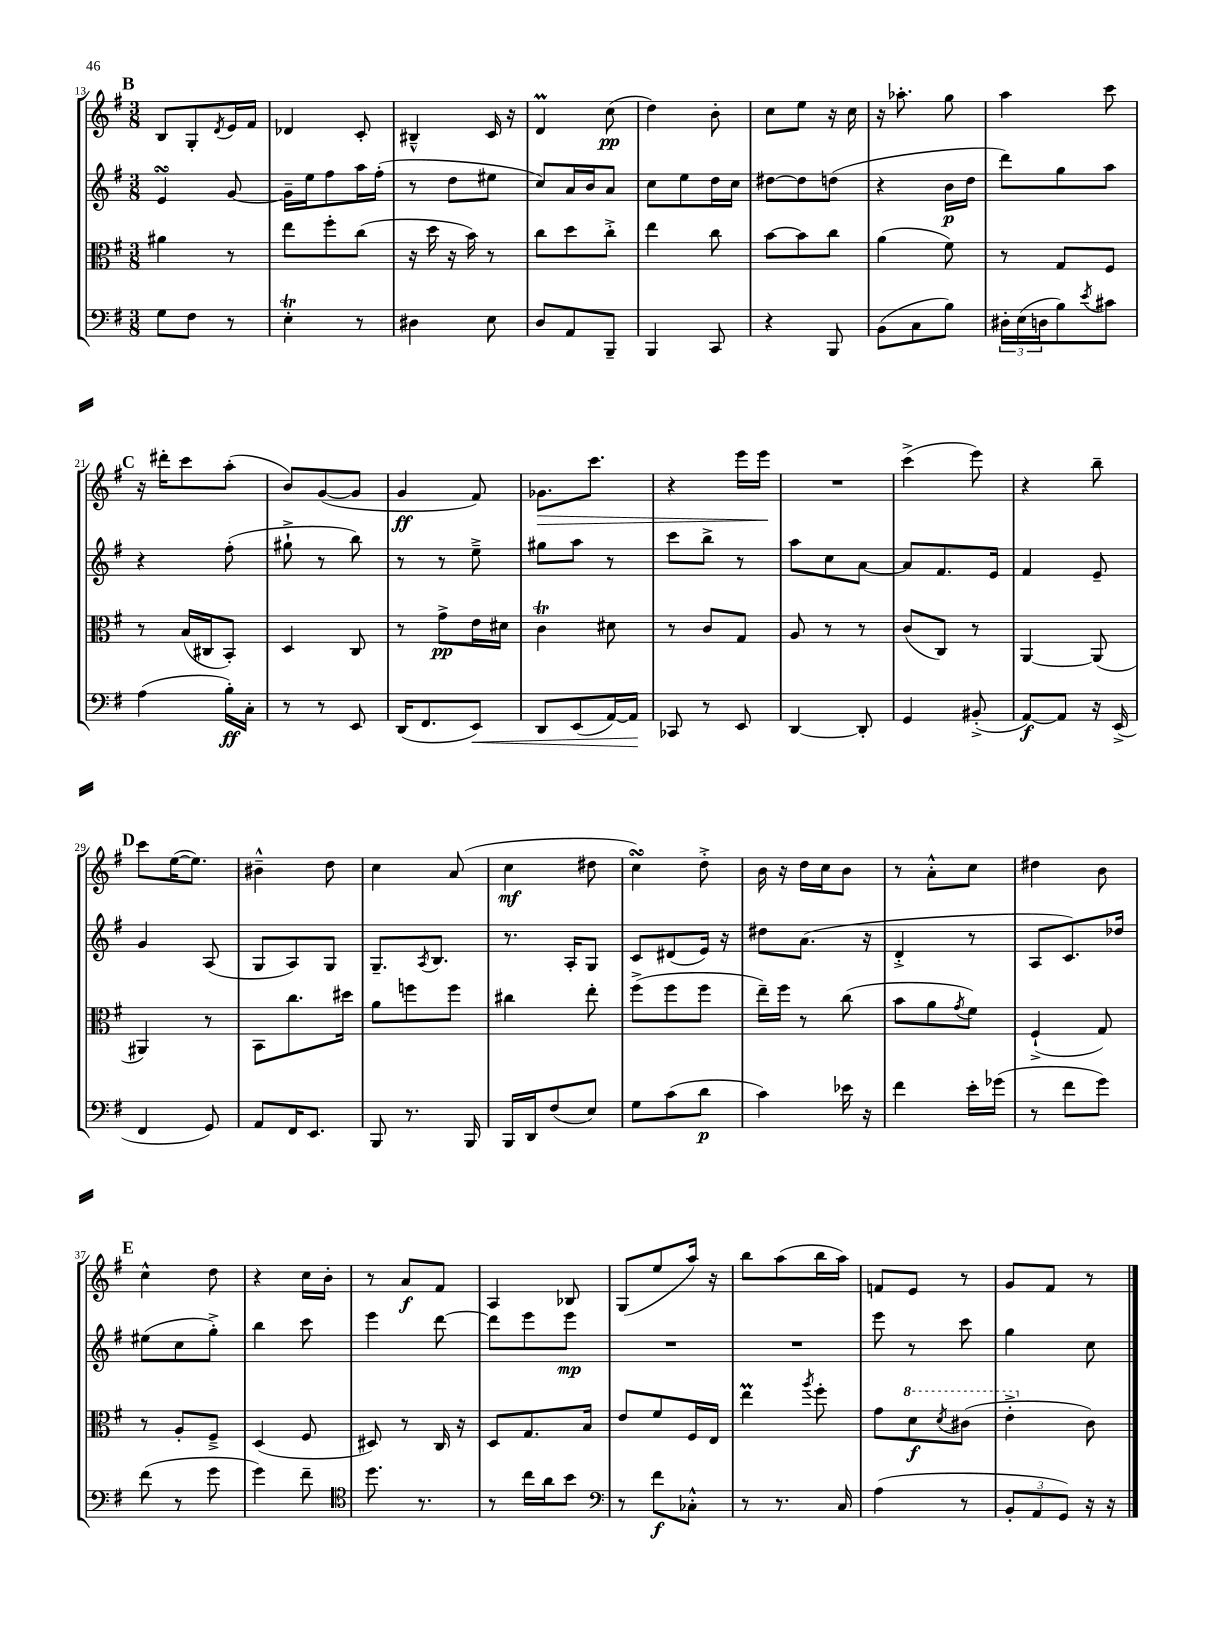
<<
\new StaffGroup <<
\new Staff = "s0" {
    \clef treble \key g \major \numericTimeSignature \time 3/8
    \mark \markup { \bold "B" } b8 g8-. \acciaccatura { d'8 } e'16 fis'16 |
    des'4 c'8-. |
    bis4---^ c'16 r16 |
    d'4\prall c''8\pp( |
    d''4) b'8-. |
    c''8 e''8 r16 c''16 |
    r16 aes''8.-. g''8 |
    a''4 c'''8 |
    \mark \markup { \bold "C" } r16 dis'''16-. c'''8 a''8-.( |
    b'8) g'8~( g'8 |
    g'4\ff fis'8) |
    ges'8.\> c'''8. |
    r4 e'''16 e'''16\! |
    R4. |
    c'''4->( e'''8) |
    r4 b''8-- |
    \mark \markup { \bold "D" } c'''8 e''16~( e''8.) |
    bis'4---^ d''8 |
    c''4 a'8( |
    c''4\mf dis''8 |
    c''4\turn) d''8-.-> |
    b'16 r16 d''16 c''16 b'8 |
    r8 a'8-.-^ c''8 |
    dis''4 b'8 |
    \mark \markup { \bold "E" } c''4-^ d''8 |
    r4 c''16 b'16-. |
    r8 a'8\f fis'8 |
    a4 bes8 |
    g8( e''8 a''16) r16 |
    b''8 a''8( b''16 a''16) |
    f'8 e'8 r8 |
    g'8 fis'8 r8 \bar "|." |
}
\new Staff = "s1" {
    \clef treble \key g \major \numericTimeSignature \time 3/8
    \mark \markup { \bold "B" } e'4\turn g'8~ |
    g'16-- e''16 fis''8 a''16 fis''16-.( |
    r8 d''8 eis''8 |
    c''8) a'16 b'16 a'8 |
    c''8 e''8 d''16 c''16 |
    dis''8~ dis''8 d''8( |
    r4 b'16\p d''16 |
    d'''8) g''8 a''8 |
    \mark \markup { \bold "C" } r4 fis''8-.( |
    gis''8-!-> r8 b''8) |
    r8 r8 e''8---> |
    gis''8 a''8 r8 |
    c'''8 b''8-> r8 |
    a''8 c''8 a'8~ |
    a'8 fis'8. e'16 |
    fis'4 e'8-- |
    \mark \markup { \bold "D" } g'4 a8( |
    g8 a8) g8 |
    g8.-- \acciaccatura { a8 } b8. |
    r8. a16-. g8 |
    c'8 dis'8( e'16) r16 |
    dis''8 a'8.( r16 |
    d'4-.-> r8 |
    a8 c'8.) des''16 |
    \mark \markup { \bold "E" } eis''8( c''8 g''8-.->) |
    b''4 c'''8 |
    e'''4 d'''8~ |
    d'''8 e'''8 e'''8\mp |
    R4. |
    R4. |
    e'''8 r8 c'''8 |
    g''4 c''8 \bar "|." |
}
\new Staff = "s2" {
    \clef alto \key g \major \numericTimeSignature \time 3/8
    \mark \markup { \bold "B" } ais'4 r8 |
    e''8 fis''8-. c''8( |
    r16 d''16 r16 b'16) r8 |
    c''8 d''8 c''8-.-> |
    e''4 c''8 |
    b'8~ b'8 c''8 |
    a'4( fis'8) |
    r8 g8 fis8 |
    \mark \markup { \bold "C" } r8 b16( cis16 b,8-.) |
    d4 c8 |
    r8 g'8->\pp e'16 dis'16 |
    c'4\trill dis'8 |
    r8 c'8 g8 |
    a8 r8 r8 |
    c'8( c8) r8 |
    a,4~ a,8( |
    \mark \markup { \bold "D" } ais,4) r8 |
    b,8 c''8. dis''16 |
    a'8 f''8 f''8 |
    cis''4 e''8-. |
    fis''8->( fis''8 fis''8 |
    e''16--) fis''16 r8 c''8( |
    b'8 a'8 \acciaccatura { g'8 } fis'8) |
    fis4-!->( g8) |
    \mark \markup { \bold "E" } r8 a8-. fis8---> |
    d4( fis8 |
    dis8) r8 c16 r16 |
    d8 g8. b16 |
    e'8 fis'8 fis16 e16 |
    e''4\prall \acciaccatura { a''8 } fis''8-. |
    g'8 \ottava #1 d''8\f \acciaccatura { d''8 } cis''8( |
    e''4-.-> \ottava #0 c'8) \bar "|." |
}
\new Staff = "s3" {
    \clef bass \key g \major \numericTimeSignature \time 3/8
    \mark \markup { \bold "B" } g8 fis8 r8 |
    e4-.\trill r8 |
    dis4 e8 |
    d8 a,8 b,,8-- |
    b,,4 c,8 |
    r4 b,,8 |
    b,8( c8 b8) |
    \tuplet 3/2 { dis16-. e16( d16 } b8) \acciaccatura { e'8 } cis'8 |
    \mark \markup { \bold "C" } a4( b16-.\ff) c16-. |
    r8 r8 e,8 |
    d,16( fis,8. e,8\<) |
    d,8 e,8( a,16~) a,16\! |
    ces,8 r8 e,8 |
    d,4~ d,8-. |
    g,4 bis,8-.->( |
    a,8~\f) a,8 r16 e,16->( |
    \mark \markup { \bold "D" } fis,4 g,8) |
    a,8 fis,16 e,8. |
    b,,8 r8. b,,16 |
    b,,16 d,16 fis8( e8) |
    g8 c'8( d'8\p |
    c'4) ees'16 r16 |
    fis'4 e'16-. ges'16( |
    r8 fis'8 g'8) |
    \mark \markup { \bold "E" } fis'8( r8 g'8 |
    g'4) fis'8-- |
    \clef tenor d''8. r8. |
    r8 c''16 a'16 b'8 |
    \clef bass r8 fis'8\f ces8-.-^ |
    r8 r8. c16 |
    a4( r8 |
    \tuplet 3/2 { b,8-. a,8 g,8) } r16 r16 \bar "|." |
}
>>
>>
\layout { \context { \Score currentBarNumber = #13 } }
